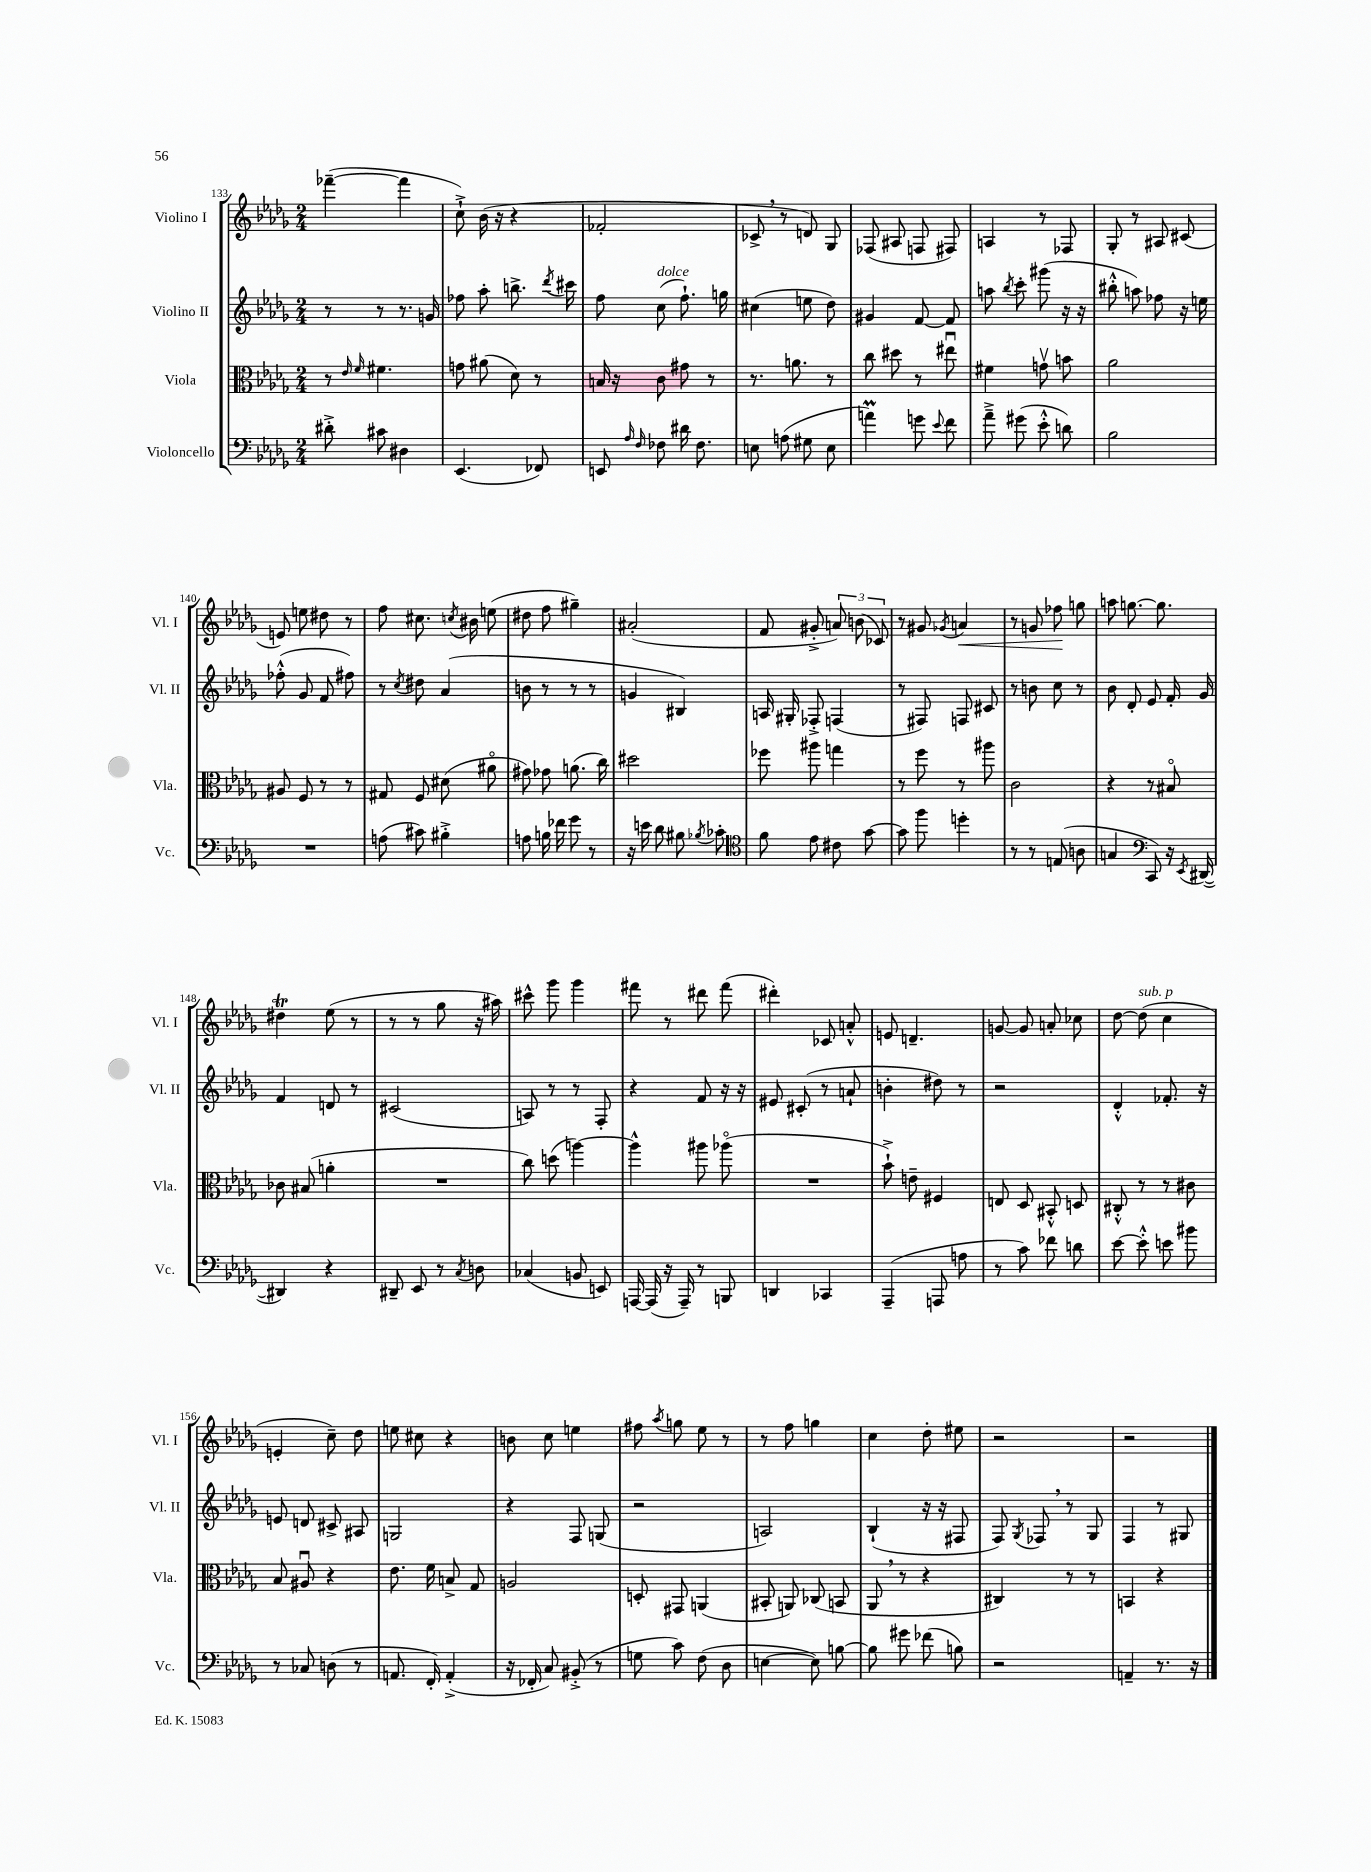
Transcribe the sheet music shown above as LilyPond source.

<<
\new StaffGroup <<
\new Staff = "s0" \with { instrumentName = "Violino I" shortInstrumentName = "Vl. I" } {
    \clef treble \key des \major \numericTimeSignature \time 2/4
    \autoBeamOff fes'''4~--( fes'''4 |
    c''8-!->) bes'16( r16 r4 |
    fes'2-. |
    ces'8-> \breathe r8 d'8) ges8 |
    fes8( ais8 f8 fis8) |
    a4 r8 fes8 |
    ges8-. r8 ais8 cis'8( |
    e'8) e''8 dis''8 r8 |
    f''8 cis''8. \acciaccatura { c''8 } bis'16 e''8( |
    dis''8 f''8 gis''4--) |
    ais'2-.( |
    f'8 gis'8-.-> \tuplet 3/2 { a'8) b'8( ces'8) } |
    r8 gis'8 \acciaccatura { ges'8 } a'4\< |
    r8 g'8 fes''8\! g''8 |
    a''8 g''8.~ g''8. |
    dis''4\trill ees''8( r8 |
    r8 r8 ges''8 r16 ais''16) |
    cis'''8-^ ges'''8 ges'''4 |
    fis'''8 r8 dis'''8 fis'''8( |
    dis'''4-.) ces'8 a'8-.-^ |
    e'8 d'4.-- |
    g'8~ g'8 a'8-. ces''8 |
    des''8~ des''8^\markup { \italic "sub. p" }( c''4 |
    e'4-. c''8--) des''8 |
    e''8 cis''8 r4 |
    b'8 c''8 e''4 |
    fis''8 \acciaccatura { aes''8 } g''8 ees''8 r8 |
    r8 f''8 g''4 |
    c''4 des''8-. eis''8 |
    r2 |
    r2 \bar "|." |
}
\new Staff = "s1" \with { instrumentName = "Violino II" shortInstrumentName = "Vl. II" } {
    \clef treble \key des \major \numericTimeSignature \time 2/4
    \autoBeamOff r8 r8 r8. g'16 |
    fes''8 aes''8-. b''8.-> \acciaccatura { des'''8 } cis'''16 |
    f''8 c''8^\markup { \italic "dolce" }( f''8.-!) g''16 |
    cis''4( e''8 des''8) |
    gis'4 f'8~ f'8 |
    a''8 \acciaccatura { bes''8 } c'''8-. gis'''8( r16 r16 |
    bis''8-.-^ a''8) fes''8 r16 e''16 |
    fes''8-.-^( ges'8 f'8 fis''8) |
    r8 \acciaccatura { c''8 } dis''8 aes'4( |
    b'8 r8 r8 r8 |
    g'4 bis4) |
    a16 gis16-. fes8-.-> f4( |
    r8 fis8) f8 cis'8 |
    r8 b'8 c''8 r8 |
    bes'8 des'8-. ees'8 f'16-. ges'16 |
    f'4 d'8 r8 |
    cis'2( |
    a8) r8 r8 f8-. |
    r4 f'8 r16 r16 |
    eis'8 cis'8-.( r8 a'8-! |
    b'4-. dis''8) r8 |
    r2 |
    des'4-.-^ fes'8.-. r16 |
    e'8 d'8 cis'8-> ais8 |
    g2 |
    r4 f8 g8( |
    r2 |
    a2) |
    bes4-!( r16 r16 fis8 |
    f8) \acciaccatura { ges8 } fes8 \breathe r8 ges8 |
    f4 r8 gis8 \bar "|." |
}
\new Staff = "s2" \with { instrumentName = "Viola" shortInstrumentName = "Vla." } {
    \clef alto \key des \major \numericTimeSignature \time 2/4
    \autoBeamOff r8 \grace { ees'16 f'16 } fis'4. |
    g'8 ais'8( des'8) r8 |
    b16 r16 c'8 gis'8 r8 |
    r8. a'8. r8 |
    c''8 dis''8 r8 eis''8\downbow |
    fis'4 g'8\upbow b'8 |
    aes'2 |
    ais8 f8 r8 r8 |
    gis8 f8 dis'8( ais'8\flageolet |
    gis'8) ges'8 a'8.( c''16) |
    dis''2 |
    fes''8 ais''8 g''4 |
    r8 f''8 r8 ais''8 |
    c'2 |
    r4 r8 bis8\flageolet |
    ces'8 bis8( a'4-. |
    R2 |
    c''8) d''8( a''4~) |
    a''4-^ ais''8 aes''8\flageolet( |
    R2 |
    bes'8-!->) e'8-- fis4 |
    e8 des8 bis,8-.-^ d8 |
    cis8-.-^ r8 r8 cis'8 |
    bes8 ais8\downbow r4 |
    ees'8. f'16 b8-> ges8 |
    a2 |
    d8-. gis,8 a,4( |
    bis,8-. a,8) ces8( b,8 |
    aes,8 \breathe r8 r4 |
    cis4) r8 r8 |
    b,4 r4 \bar "|." |
}
\new Staff = "s3" \with { instrumentName = "Violoncello" shortInstrumentName = "Vc." } {
    \clef bass \key des \major \numericTimeSignature \time 2/4
    \autoBeamOff dis'8-.-> cis'8 dis4 |
    ees,4.( fes,8) |
    e,8 \grace { aes16 f16 } fes8 dis'16 fes8. |
    e8 a8( gis8 e8 |
    a'4\prall) g'8 \appoggiatura { ees'8 } f'8 |
    aes'8---> gis'8( ees'8-.-^ d'8) |
    bes2 |
    R2 |
    a8( cis'8) bis4-.-> |
    a8 b16 fes'16 ges'8 r8 |
    r16 e'16 des'8 bis8 \acciaccatura { bes8 } ces'8-. |
    \clef tenor f'8 ees'8 cis'8 ges'8~ |
    ges'8 f''8 d''4-. |
    r8 r8 e8( a8 |
    g4 \clef bass c,8) r16 \acciaccatura { ees,8 } dis,16~( |
    dis,4) r4 |
    dis,8-- ees,8 r8 \acciaccatura { c8 } d8 |
    ces4( b,8 e,8) |
    a,,16~ a,,16( r16 a,,16--) r8 b,,8 |
    d,4 ces,4 |
    aes,,4--( a,,8 a8 |
    r8 c'8) fes'8 d'8 |
    ees'8~ ees'8-.-^ e'8 bis'8 |
    r8 ces8 d8( r8 |
    a,8. f,16-.) a,4-.->( |
    r16 fes,16-. c8) bis,8-.->( r8 |
    g8 c'8) f8( des8 |
    e4~ e8) b8~ |
    b8 gis'8 fes'8( b8) |
    r2 |
    a,4-- r8. r16 \bar "|." |
}
>>
>>
\layout { \context { \Score currentBarNumber = #133 } }
